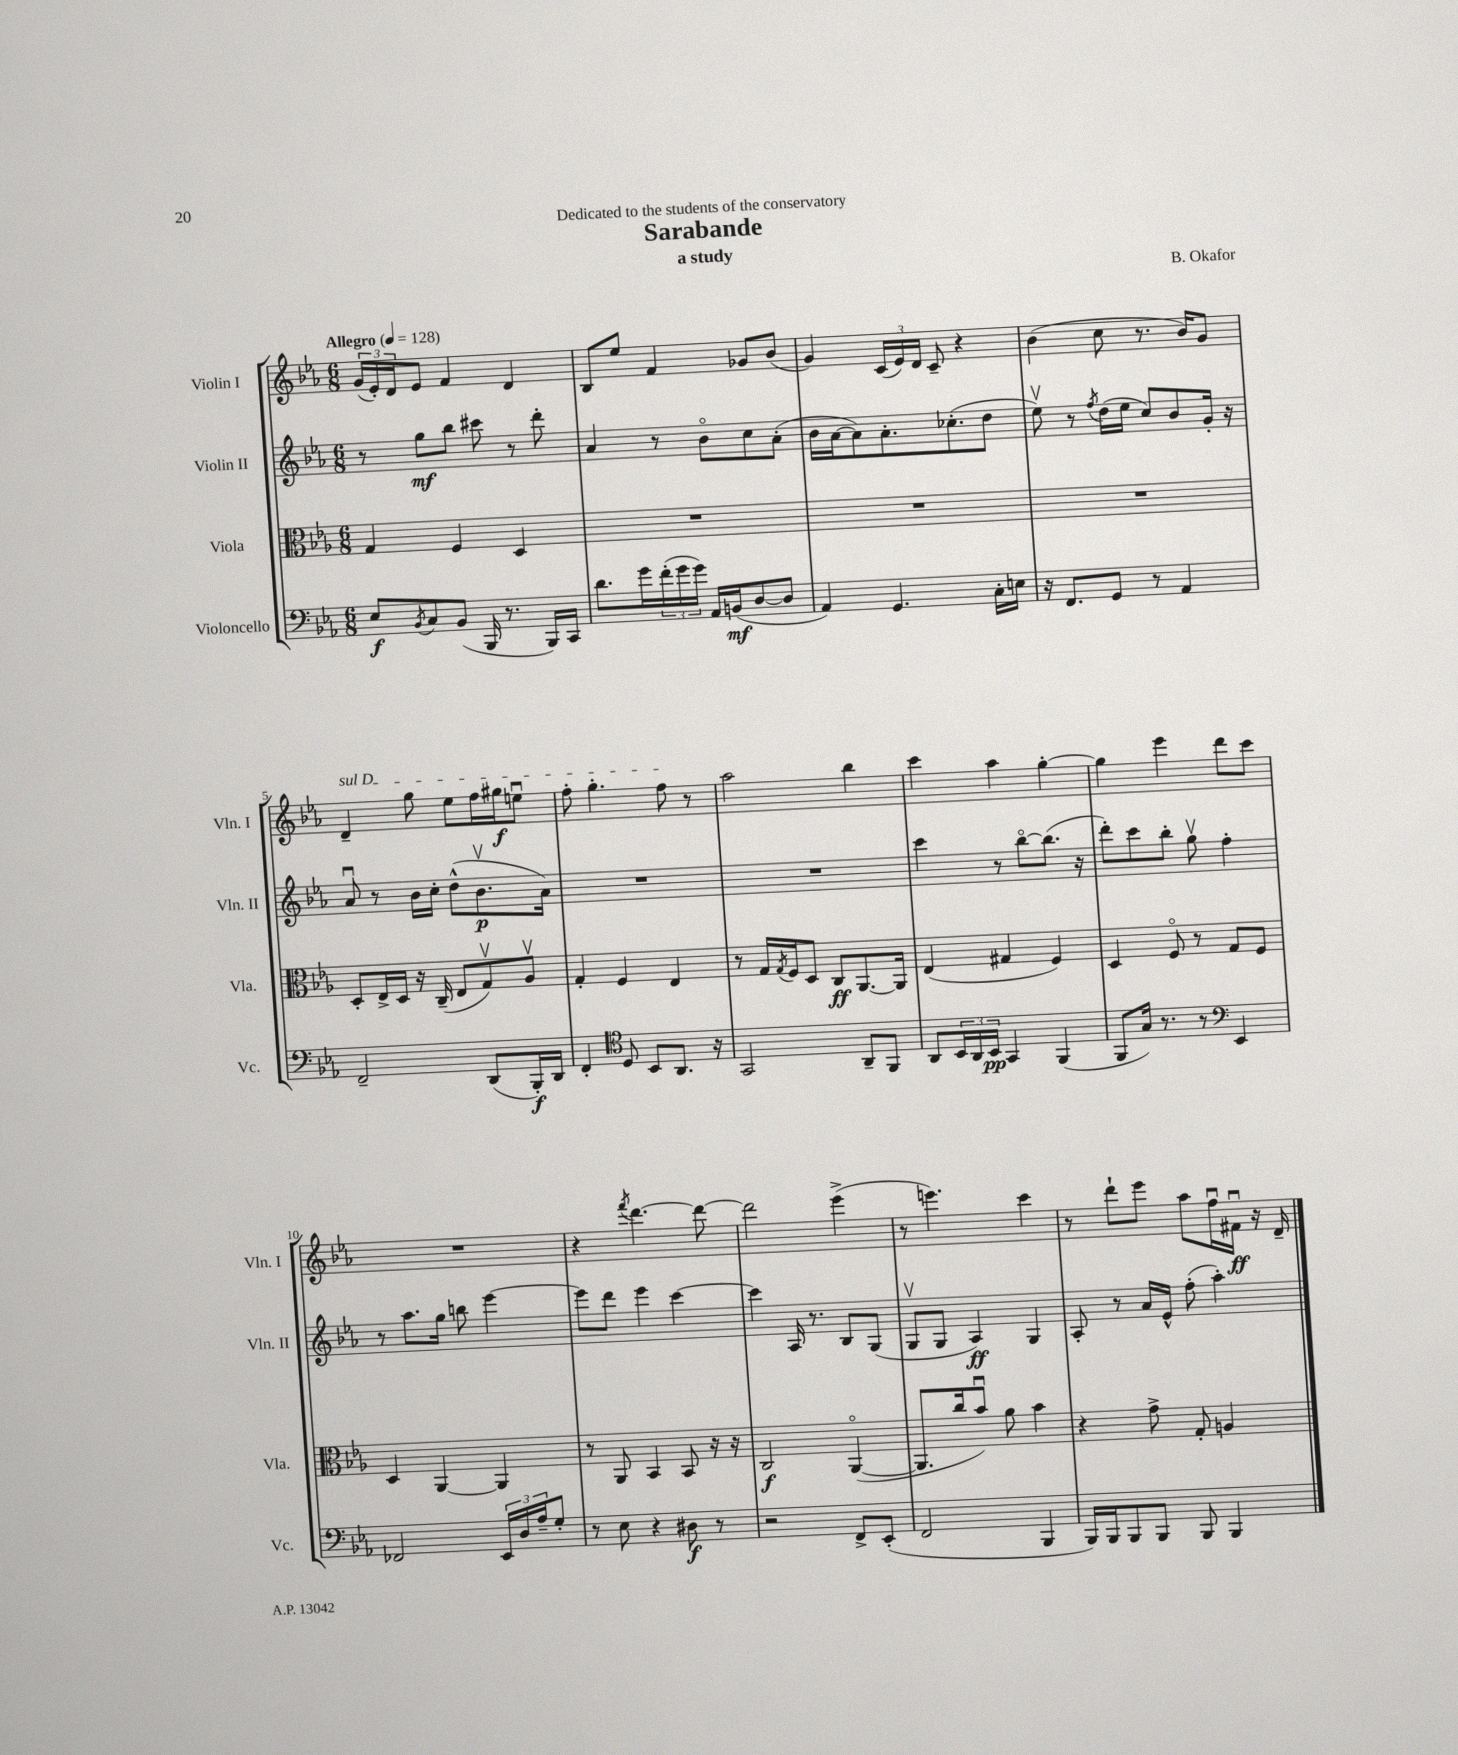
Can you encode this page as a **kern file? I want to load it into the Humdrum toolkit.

**kern	**kern	**kern	**kern
*staff4	*staff3	*staff2	*staff1
*clefF4	*clefC3	*clefG2	*clefG2
*k[b-e-a-]	*k[b-e-a-]	*k[b-e-a-]	*k[b-e-a-]
*M6/8	*M6/8	*M6/8	*M6/8
*MM128	*MM128	*MM128	*MM128
8E-/L	4G/	8r	(24g/LL
.	.	.	24e-'/)
.	.	.	24d/J
8qBB-/	.	.	.
8C/	.	8gg\L	8e-/J
(8BB-/J	4F/	8bb-\J	4f/
16BBB-/	.	8ccc#\	.
8.r	.	.	.
.	4D/	8r	4d/
16BBB-/LL)	.	8ddd'\	.
16CC/JJ	.	.	.
=	=	=	=
8.d\L	2.r	4a-/	8B-/L
.	.	.	8ee-/J
16g\L	.	.	.
(24f'\	.	8r	4f/
24g\	.	.	.
24g\JJ)	.	.	.
16AA-/LL	.	8b-o\L	.
(16BB/J	.	.	.
[8D/	.	8cc\	8g-/L
8D/]J	.	(8a-'\J	(8b-/J
=	=	=	=
4AA-/)	2.r	16b-\LL	4g/)
.	.	[16a-\J	.
.	.	8a-\])	.
4.GG/	.	8.a-'\	(24c/LL
.	.	.	24e-/)
.	.	.	24d/JJ
.	.	.	8c~/
.	.	(8.cc-'\	.
.	.	.	4r
16C'\LL	.	8dd\J	.
16E\JJ	.	.	.
=	=	=	=
16r	2.r	8ee-v\)	(4b-\
8.FF/L	.	.	.
.	.	8r	.
.	.	8qff/	.
8GG/J	.	(16dd\LL	8cc\
.	.	16ee-\JJ	.
8r	.	8cc/L)	8.r
4AA-/	.	8b-/	.
.	.	.	16b-/LK)
.	.	16g'/Jk	8g/J
.	.	16r	.
=	=	=	=
2FF~/	8D'/L	8a-u/	4d~/
.	16E-^/L	8r	.
.	16D/JJ	.	.
.	16r	16b-\LL	8gg\
.	(16C~/	16cc'\JJ	.
.	8E-/L	(8dd^^\L	8ee-\L
(8DD/L	8Gv/)	8.b-v\	16ff\L
.	.	.	16gg#\J
16BBB-'/L)	8A-v/J	.	8eeu\J
16DD/JJ	.	16a-\Jk)	.
=	=	=	=
4FF'/	4G'/	2.r	8ff'\
.	.	.	4.gg'\
*clefC4	*	*	*
8D/	4F/	.	.
8BB-/L	.	.	.
8.AA-/J	4E-/	.	8ff\
.	.	.	8r
16r	.	.	.
=	=	=	=
2GG/	8r	2.r	2aa-\
.	16G/LL	.	.
.	8qG/	.	.
.	16F/J	.	.
.	8D/J	.	.
.	8C/L	.	.
8AA-~/L	[8.AA-/	.	4bb-\
8FF/J	.	.	.
.	16AA-/]Jk	.	.
=	=	=	=
8AA-/L	(4E-/	4ccc\	4ccc\
24BB-/L	.	.	.
24AA-/	.	.	.
24BB-/JJ	.	.	.
4GG/	4G#/	8r	4aa-\
.	.	[8bb-o\L	.
(4FF/	4F/)	(8.bb-\]J	[4gg'\
.	.	16r	.
=	=	=	=
8FF/L	4D/	8ddd'\L)	4gg\]
16G/Jk)	.	8ccc\	.
8.r	.	.	.
.	8Fo/	8bb-'\J	4eee-\
8r	8r	8ggv\	.
*clefF4	*	*	*
4EE-/	8G/L	4ff'\	8ddd\L
.	8F/J	.	8ccc\J
=	=	=	=
2FF-/	4D/	8r	2.r
.	.	8.aa-\L	.
.	[4AA-/	.	.
.	.	16gg\Jk	.
.	.	8bb\	.
24EE-/LL	4AA-/]	[4eee-\	.
24D/	.	.	.
24A-~/J	.	.	.
8G'/J	.	.	.
=	=	=	=
8r	8r	8eee-\]L	4r
8E-\	8AA-/	8ddd\J	.
.	.	.	8qfff/
4r	4BB-/	4eee-\	[4.ddd\
8D#\	8BB-/	[4ccc\	.
8r	16r	.	8ddd\_
.	16r	.	.
=	=	=	=
2r	2C/	4ccc\]	2ddd\]
.	.	16A-/	.
.	.	8.r	.
8FF^/L	([4AA-o/	8B-/L	(4eee-^\
(8EE-'/J	.	(8G/J	.
=	=	=	=
2FF/	8.AA-/]L	8Gv/L	8r
.	.	8G/J	4.eee\)
.	16cc/k	.	.
.	8b-u/J)	4A-/)	.
.	8a-\	.	.
4BBB-/	4b-\	4G/	4ccc\
=	=	=	=
16BBB-/LL)	4r	8A-'/	8r
16BBB-/J	.	.	.
8BBB-/	.	8r	8ddd`\L
8BBB-/J	8g^\	16a-/LL	8eee-\J
.	.	16e-^^/JJ	.
8BBB-/	8G'/	(8ff'\	8aa-\L
4BBB-/	4A/	4aa-'\)	16ffu\L
.	.	.	16f#u\JJ
.	.	.	16r
.	.	.	16d~/
==	==	==	==
*-	*-	*-	*-
